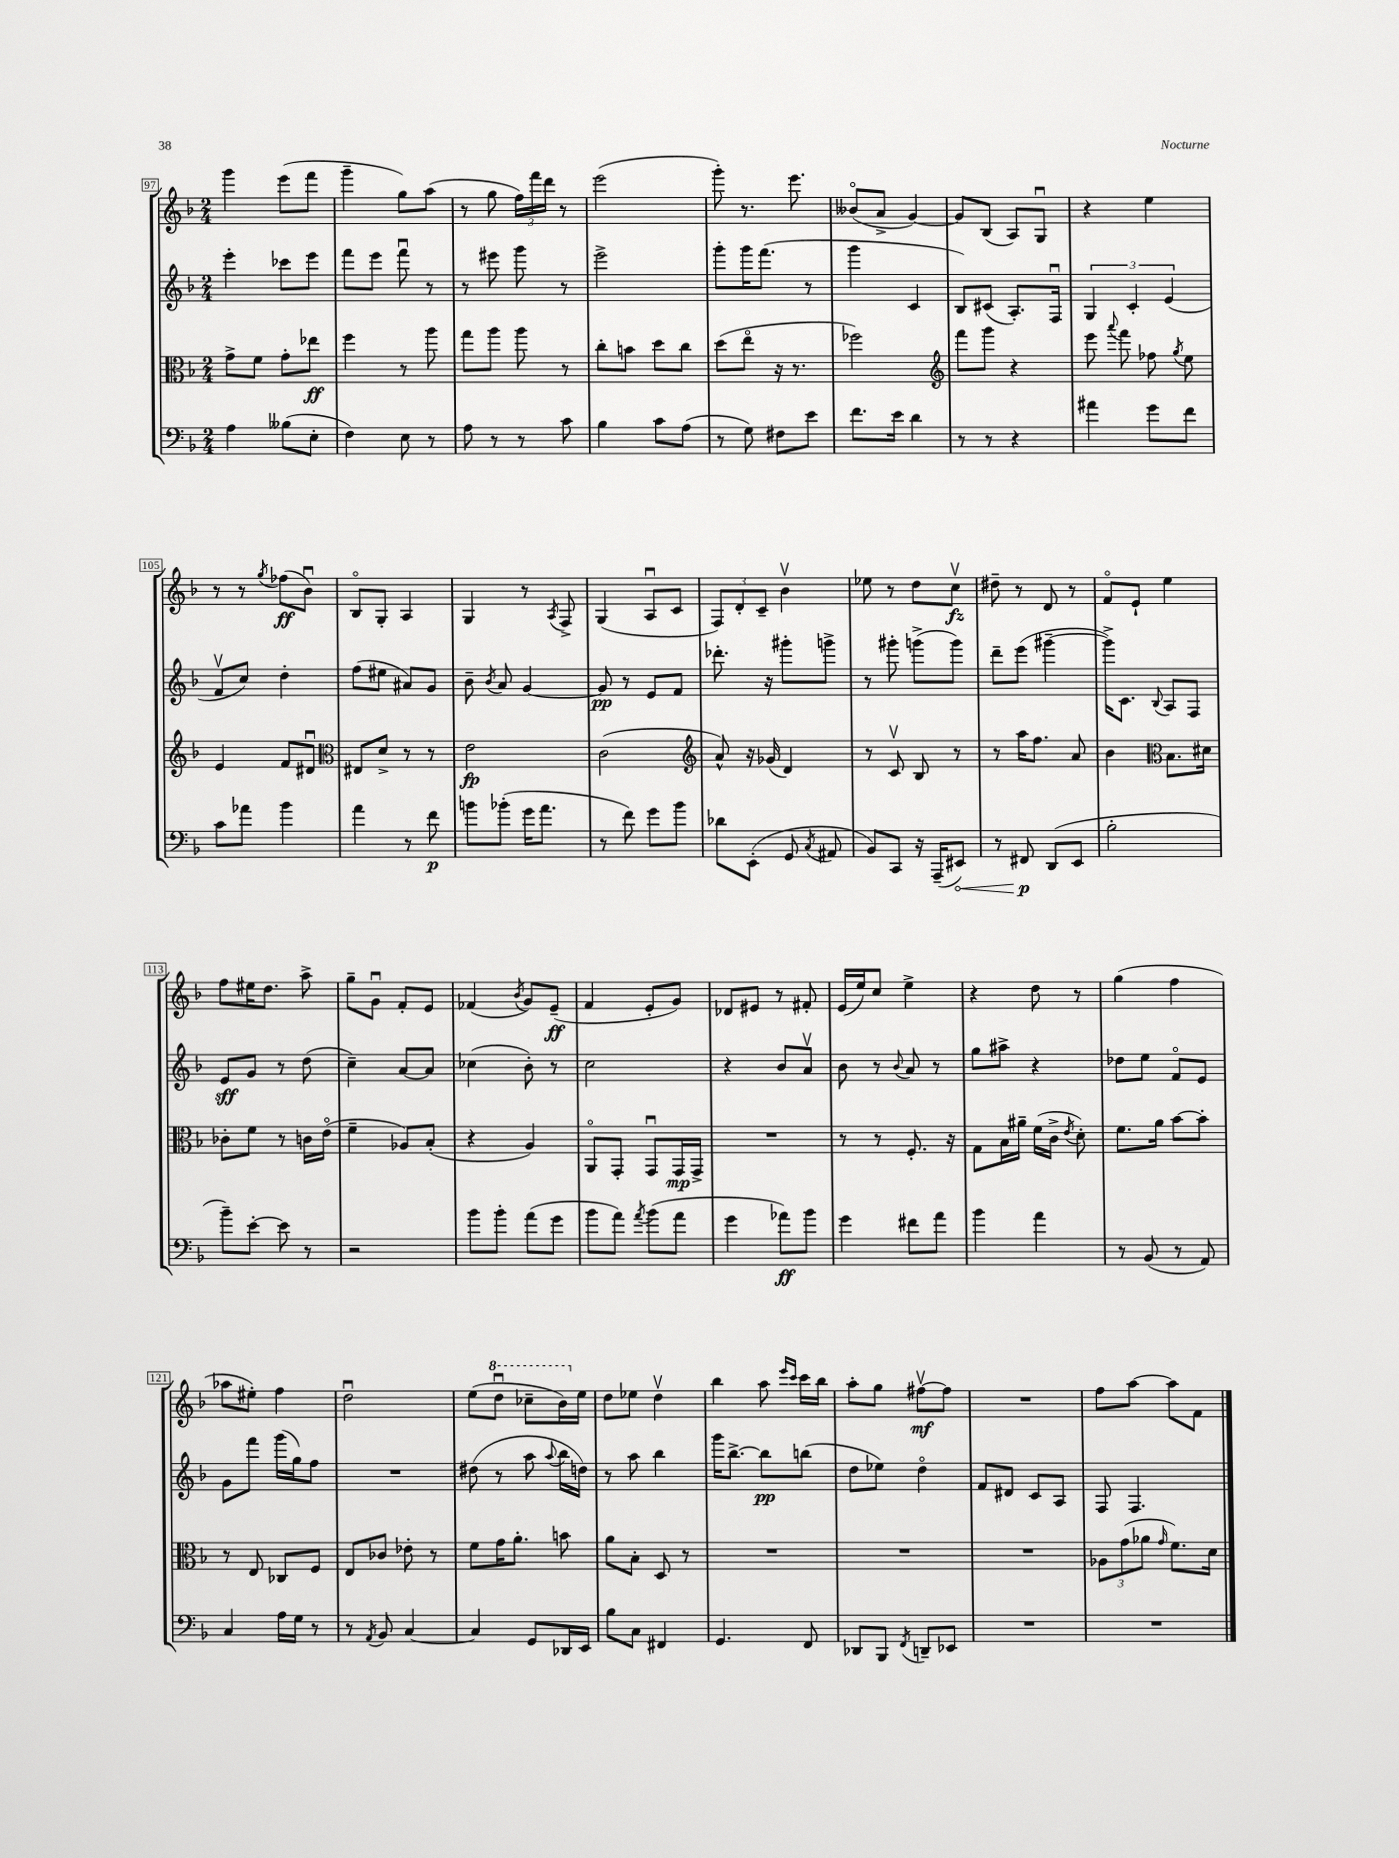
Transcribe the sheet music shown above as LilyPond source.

<<
\new StaffGroup <<
\new Staff = "s0" {
    \clef treble \key f \major \numericTimeSignature \time 2/4
    \autoBeamOff g'''4 e'''8[( f'''8] |
    g'''4-- g''8[) a''8]( |
    r8 g''8 \tuplet 3/2 { f''16[) f'''16 d'''16] } r8 |
    e'''2( |
    g'''8-.) r8. e'''8. |
    beses'8[\flageolet( a'8]-> g'4~) |
    g'8[ bes8]( a8[) g8]\downbow |
    r4 e''4 |
    r8 r8 \acciaccatura { g''8 } fes''8[\ff( bes'8]\downbow) |
    bes8[\flageolet g8]-. a4 |
    g4 r8 \acciaccatura { a8 } f8-> |
    g4( a8[\downbow c'8] |
    \tuplet 3/2 { f8[) d'8-. c'8]-- } bes'4\upbow |
    ees''8 r8 d''8[ c''8]\upbow\fz |
    dis''8-- r8 d'8 r8 |
    f'8[\flageolet e'8]-! e''4 |
    f''8[ eis''16 d''8.] a''8-> |
    g''8[-- g'8]\downbow f'8[-. e'8] |
    fes'4( \acciaccatura { bes'8 } g'8[) e'8]--\ff( |
    f'4 e'8[-. g'8]) |
    des'8[ eis'8] r8 fis'8-. |
    e'16[( e''16) c''8] e''4-> |
    r4 d''8 r8 |
    g''4( f''4 |
    aes''8[ eis''8]-.) f''4 |
    d''2\downbow |
    e''8[( \ottava #1 d'''8]\downbow ces'''8[-- bes''16) \ottava #0 e''16] |
    d''8[ ees''8] d''4\upbow |
    bes''4 a''8 \grace { e'''16[ c'''16] } c'''16[ bes''16] |
    a''8[-. g''8] fis''8[~\upbow\mf fis''8] |
    R2 |
    f''8[ a''8]~ a''8[ f'8] \bar "|." |
}
\new Staff = "s1" {
    \clef treble \key f \major \numericTimeSignature \time 2/4
    \autoBeamOff e'''4-. ces'''8[ e'''8] |
    f'''8[ e'''8] f'''8\downbow r8 |
    r8 eis'''8 g'''8 r8 |
    e'''2-> |
    g'''8[-. g'''16 f'''8.]( r8 |
    g'''4 c'4 |
    bes8[) cis'8]( a8.[-.) f16]\downbow |
    \tuplet 3/2 { g4 c'4-. e'4( } |
    f'8[\upbow c''8]) d''4-. |
    f''8[( eis''8] ais'8[) g'8] |
    bes'8-- \acciaccatura { bes'8 } a'8 g'4~ |
    g'8\pp r8 e'8[ f'8] |
    des'''8.-. r16 gis'''8[-. g'''8]-> |
    r8 gis'''8-. g'''8[->( g'''8]) |
    d'''8[-- e'''8]( gis'''4~-- |
    gis'''16[->) c'8.] \appoggiatura { bes8 } a8[ f8] |
    e'8[\sff g'8] r8 d''8( |
    c''4--) a'8[~ a'8] |
    ces''4( bes'8-.) r8 |
    c''2 |
    r4 bes'8[ a'8]\upbow |
    bes'8 r8 \appoggiatura { bes'8 } a'8 r8 |
    g''8[ ais''8]-> r4 |
    des''8[ e''8] f'8[\flageolet e'8] |
    g'8[ f'''8] g'''16[( g''16) f''8] |
    R2 |
    dis''8( r8 a''8 \appoggiatura { a''8 } bes''16[ d''16]) |
    r8 a''8 bes''4 |
    g'''16[ bes''8.]~-> bes''8[\pp b''8]( |
    d''8[ ees''8]) d''4\flageolet |
    f'8[ dis'8] c'8[ a8] |
    f8 f4. \bar "|." |
}
\new Staff = "s2" {
    \clef alto \key f \major \numericTimeSignature \time 2/4
    \autoBeamOff g'8[-> f'8] g'8[-. ees''8]\ff |
    f''4 r8 a''8 |
    g''8[ a''8] a''8 r8 |
    c''8[-. b'8] d''8[ c''8] |
    d''8[( e''8]\flageolet r16 r8. |
    fes''2) |
    \clef treble f'''8[ g'''8] r4 |
    e'''8 \appoggiatura { a'''8 } f'''8 fes''8 \acciaccatura { g''8 } e''8 |
    e'4 f'8[ dis'8]\downbow |
    \clef alto eis8[ d'8]-> r8 r8 |
    e'2\fp |
    c'2( |
    \clef treble a'8-^) r16 ges'16( d'4) |
    r8 c'8\upbow bes8 r8 |
    r8 a''16[ f''8.] a'8 |
    bes'4 \clef alto bes8.[ dis'16] |
    ces'8[-. f'8] r8 c'16[ e'16]\flageolet( |
    f'4-- aes8[) bes8]-.( |
    r4 a4) |
    a,8[\flageolet g,8]-. g,8[\downbow g,16\mp g,16]-> |
    R2 |
    r8 r8 f8.-. r16 |
    g8[ bes16 ais'16]-- f'16[( c'16]-> \acciaccatura { e'8 } d'8-.) |
    f'8.[ a'16] bes'8[~ bes'8]-. |
    r8 e8 ces8[ f8] |
    e8[ ces'8] ees'8-. r8 |
    f'8[ g'16 a'8.]-. b'8 |
    a'8[ bes8]-. d8 r8 |
    R2 |
    R2 |
    R2 |
    \tuplet 3/2 { aes8[ g'8( aes'8] } \grace { g'16 } f'8.[) d'16] \bar "|." |
}
\new Staff = "s3" {
    \clef bass \key f \major \numericTimeSignature \time 2/4
    \autoBeamOff a4 beses8[( e8]-. |
    f4) e8 r8 |
    a8 r8 r8 c'8 |
    bes4 c'8[ a8]( |
    r8 g8) fis8[ e'8] |
    f'8.[ e'16] d'4 |
    r8 r8 r4 |
    ais'4 g'8[ f'8] |
    c'8[ aes'8] bes'4 |
    a'4 r8 f'8\p |
    b'8[ bes'8]-.( g'16[ a'8.] |
    r8 f'8) g'8[ bes'8] |
    des'8[ e,8]-.( g,8 \acciaccatura { c8 } ais,8 |
    bes,8[) c,8] r16 a,,16[--( \once \override Hairpin.circled-tip = ##t eis,8]\<) |
    r8 fis,8\p\! d,8[( e,8] |
    bes2-. |
    bes'8[--) e'8]~-. e'8 r8 |
    r2 |
    bes'8[ bes'8]-. a'8[( g'8] |
    bes'8[ a'8]) \acciaccatura { a'8 } bes'8[( a'8] |
    g'4 aes'8[\ff) bes'8] |
    g'4 fis'8[ a'8] |
    bes'4 a'4 |
    r8 bes,8( r8 a,8) |
    c4 a16[ g16] r8 |
    r8 \acciaccatura { a,8 } bes,8 c4~ |
    c4 g,8[ des,16 e,16] |
    bes8[ c8] fis,4 |
    g,4. f,8 |
    des,8[ bes,,8] \acciaccatura { f,8 } d,8[-- ees,8] |
    R2 |
    R2 \bar "|." |
}
>>
>>
\layout { \context { \Score currentBarNumber = #97 \override BarNumber.stencil = #(make-stencil-boxer 0.1 0.3 ly:text-interface::print) } }
